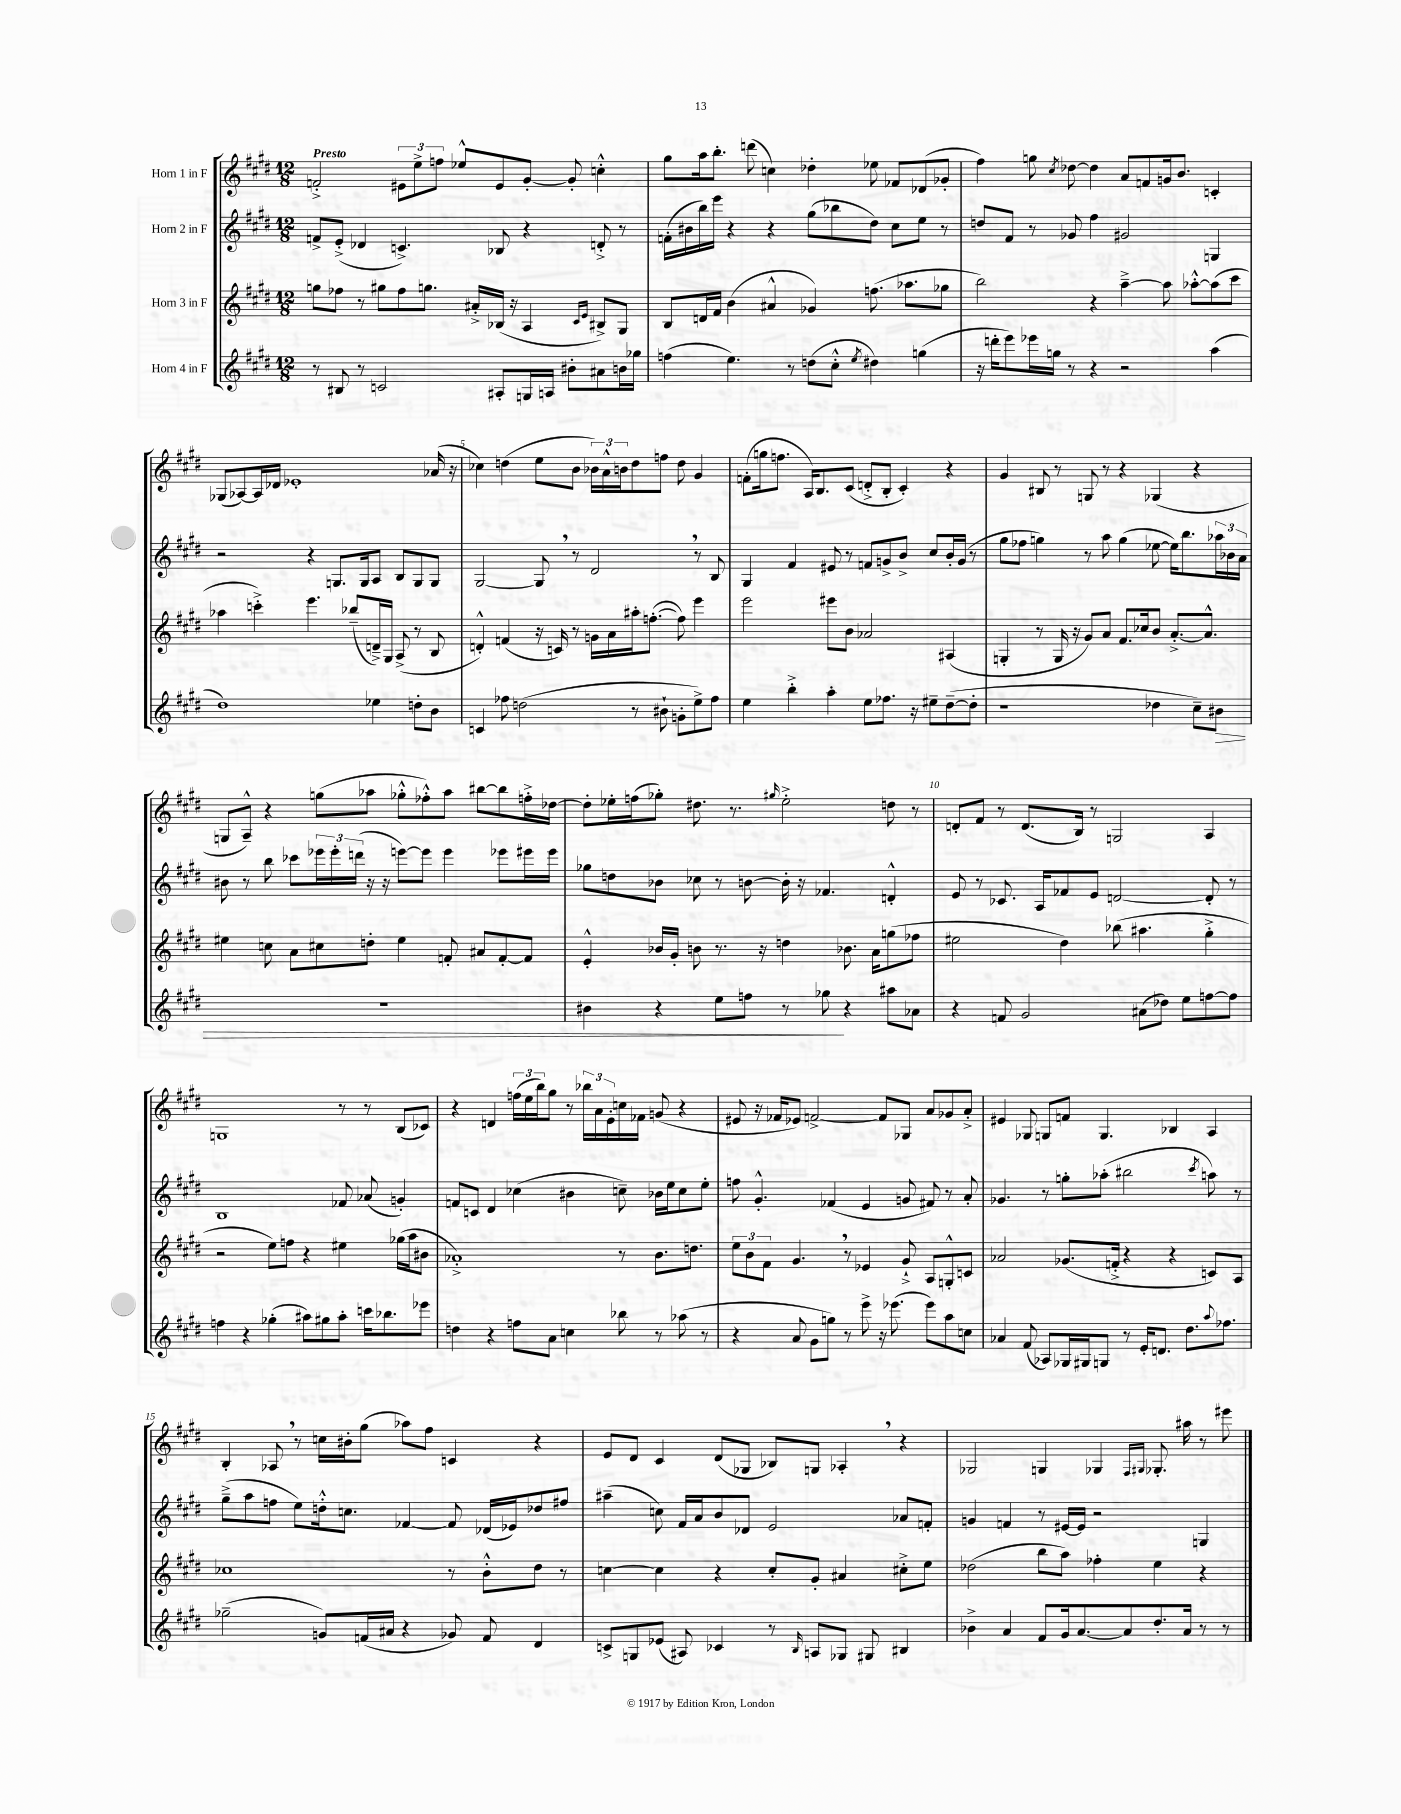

**kern	**dynam	**kern	**kern	**kern
*part4	*part4	*part3	*part2	*part1
*staff4	*staff4	*staff3	*staff2	*staff1
*I"Horn 4 in F	*	*I"Horn 3 in F	*I"Horn 2 in F	*I"Horn 1 in F
*clefG2	*	*clefG2	*clefG2	*clefG2
*k[f#c#g#d#]	*	*k[f#c#g#d#]	*k[f#c#g#d#]	*k[f#c#g#d#]
*M12/8	*	*M12/8	*M12/8	*M12/8
=1	=1	=1	=1	=1
!	!	!	!	!LO:TX:a:B:t=Presto
8r	.	8ggn\L	8fn^/L	2fn'^/
8B#X/	.	8ff-X\J	(8e'^/J	.
8r	.	8r	4d-X/	.
2cn/	.	8gg#X\L	.	.
.	.	8ff-\	4.cn^/)	12e#X\L
.	.	.	.	12ee^\
.	.	8.ggn\J	.	.
.	.	.	.	12ffn\J
.	.	.	.	8ee-X^^/L
.	.	16a#X'^/LL	.	.
8A#X'/L	.	(16B-X/JJ	8B-X/	8e#/
.	.	16r	.	.
16Gn/L	.	4A/	4r	[8g#'/J
16An/JJ	.	.	.	.
8b#X'\L	.	.	.	8g#'/]
.	.	16qqc#/LL	.	.
.	.	16qqe/JJ	.	.
8a#X\	.	8B#X^/L)	8dn'^/	4ccn'^^\
16bn\L	.	8G#/J	8r	.
16gg-X\JJ	.	.	.	.
=2	=2	=2	=2	=2
(4ffn\	.	8B/L	(16fn'\LL	8gg#\L
.	.	.	16b#X\	.
.	.	16dn/L	16bb\)	16aa\k
.	.	16f#/JJ	16eee\JJ	8.bb'\J
4.ee\)	.	(4b\	4r	.
.	.	.	.	(8dddn\
.	.	4a#X^^/	4r	4ccn\)
8r	.	.	.	.
(8ddn\L	.	4g-X/)	(8gg#\L	4dd-X'\
8cc#'^^\J	.	.	8bb-X\	.
8qee/	.	.	.	.
4dd#X\)	.	(8.ffn\	8dd#\J)	8ee-X\
.	.	.	8cc#\L	8f-X/L
.	.	8.aa-X\L	.	.
(4ggn\	.	.	8ee\J	(8d-X/
.	.	8gg-X\J	8r	8g-X'/J
=3	=3	=3	=3	=3
16r	.	2bb\)	8ddn/L	4ff#\)
16dddn'\KL	.	.	.	.
8eee\)	.	.	8f#/J	.
16eee-X\L	.	.	8r	8ggn\
16ggn\JJ	.	.	.	.
.	.	.	.	8qcc#/
8r	.	.	8g-X/	[8dd-X\
4r	.	4r	4ff#\	4dd-\]
2r	.	[4aa~^\	2g#X/	8a/L
.	.	.	.	8fn/
.	.	8aa\]	.	16gn/k
.	.	.	.	8.b/J
.	.	[8aa-X'^^\L	.	.
(4aa\	.	(8aa-\]	4Gn/	4cn'/
.	.	8ccc#\J	.	.
!!LO:LB:g=z
=4	=4	=4	=4	=4
1dd#)	.	4aa-X\	2r	(8G-X/L
.	.	.	.	[8A-X/)
.	.	4cccn'^\)	.	16A-/L]
.	.	.	.	16d-X/JJ
.	.	.	.	1e-X'
.	.	4.eee\	4r	.
.	.	.	8.Gn/L	.
.	.	(8bb-X~/L	.	.
.	.	.	16G/k	.
4ee-X\	.	16dn~^/L)	8A/J	.
.	.	16G#/JJ	.	.
.	.	(8A^/	8B/L	.
8ddn'\L	.	8r	8G/	.
8b\J	.	8B/	8G/J	(16a-X/
.	.	.	.	16r
=5	=5	=5	=5	=5
4cn/	.	4dn'^^/)	[2G#/	4cc-X\)
8ff-X\	.	(4fn/	.	(4ddn\
(2ddn\	.	.	.	.
.	.	16r	8G#,/]	8ee\L
.	.	16cn/)	.	.
.	.	8r	8r	8b\J
.	.	16gn\LL	2d#,/	24b-X\LL)
.	.	.	.	24a^^\
.	.	16a\	.	.
.	.	.	.	24bn\J
8r	.	16aa#X'\J	.	8dd\
.	.	([8.ffn'\J	.	.
8b#X`\	.	.	.	8ffn\J
8gn'\L	.	8ff\])	.	8dd\
8ee^\)	.	4eee\	8r	4g#/
8ff-\J	.	.	8B/	.
=6	=6	=6	=6	=6
4ee\	.	2eee\	4G#/	(8fn'\L
.	.	.	.	16ggn\k
.	.	.	.	8.ffn\J
4bb'^\	.	.	4f#/	.
.	.	.	.	16A/KL)
.	.	.	.	8.B/
4aa'\	.	8eee#X\L	8e#X/	.
.	.	8b\J	8r	(8c#/J
8ee\L	.	2a-X/	8fn/L	8dn'^/L
8.ff-X\J	.	.	8gn^/	8B'/J
.	.	.	8b^/J	4c#'/)
16r	.	.	.	.
8ee#X~\L	.	.	8cc#/L	.
([8dd#~\	.	(4A#X/	16b'/L	4r
.	.	.	(16g/JJ	.
8dd#'\J]	.	.	8r	.
=7	=7	=7	=7	=7
1r	.	4Gn'/	8gg#\L	4g#/
.	.	.	8ff-X\J	.
.	.	8r	4ggn\)	8B#X/
.	.	16G/	.	8r
.	.	16r	.	.
.	.	8g#/L)	8r	8Gn/
.	.	8a/J	8aa\	8r
.	.	8.f#/L	(4gg\	4r
.	.	16cc-X/k	.	.
4dd-X\	.	8b/J	[8ee-X\	(4G-X/
.	.	[8.a'^/L	16ee-\KL])	.
.	.	.	8.bb\	.
8cc#~\L)	.	.	.	4r
.	.	8.a^^/J]	.	.
!	!LO:HP:b	!	!	!
8b#X\J	>	.	24aa-X\L	.
.	.	.	24b-X\	.
.	.	.	24a\JJ	.
!!LO:LB:g=z
=8	=8	=8	=8	=8
1.r	.	4ee#X\	8b#X\	8Gn/L
.	.	.	8r	8A~^^/J)
.	.	8ccn\	8bb\	4r
.	.	8a\L	8ccc-X\L	.
.	.	8cc#X\	24eee-X\L	(8ggn\L
.	.	.	24eee-'\	.
.	.	.	(24dddn\JJ	.
.	.	8ddn'\J	16r	8aa-X\J
.	.	.	16r	.
.	.	4ee#\	[8eeen\L)	8gg-X'^^\L
.	.	.	8eee\J]	8ff-X'^^\)
.	.	8fn'/	4eee\	8aa-\J
.	.	8a#X/L	.	[8bb#X\L
.	.	[8f'/	8eee-X\L	8bb#\]
.	.	8f/J]	16eee#X\L	16ffn'^\L
.	.	.	16eee#\JJ	[16dd-X\JJ
=9	=9	=9	=9	=9
4b#X\	.	4e'^^/	8gg-X\L	8dd-'\L]
.	.	.	8ddn\	16ee-X'\L
.	.	.	.	(16ffn\J
4r	.	16b-X/LL	8b-X\J	8gg-X'\J)
.	.	16g#'/JJ	.	.
.	.	8bn\	8cc-X\	8.dd#X\
8ee\L	.	8.r	8r	.
.	.	.	.	8.r
8ffn\J	.	.	[8bn\	.
.	.	16r	.	.
.	.	.	.	16qqgg#X/
8r	.	4ddn\	16b'\]	2ee-'^\
.	.	.	16r	.
8gg-X\	.	.	4.f-X/	.
4r	]	8.b-X\	.	.
.	.	16a\KL	.	.
8aa#X\L	.	(8ggn\	4dn'^^/	8ddn\
8a-X\J	.	8ff-X\J	.	8r
=10	=10	=10	=10	=10
4r	.	2ee#X\	8e/	8dn'/L
.	.	.	8r	8f#/J
8fn/	.	.	8.c-X/	8r
2g#/	.	.	.	(8.d/L
.	.	.	16A/KL	.
.	.	4dd#\)	8f-X/	.
.	.	.	.	16B/Jk)
.	.	.	8e/J	8r
.	.	(8bb-X\	[2dn/	2Gn/
(8a#X\L	.	4.aa#X\	.	.
8dd-X\J)	.	.	.	.
8ee\L	.	.	.	.
[8ffn\	.	4gg#'^\	8d'/]	4A/
8ff\J]	.	.	8r	.
!!LO:LB:g=z
=11	=11	=11	=11	=11
4ffn\	.	2r	1B	1Gn
4r	.	.	.	.
(4gg-X'\	.	8ee\L)	.	.
.	.	8ffn\J	.	.
8aa#X\L)	.	4r	.	.
8gg#X\	.	.	.	.
8aa#'\J	.	4ee#X\	8f-X/	8r
16cccn\KL	.	.	(8a-X/	8r
8.bb-X\	.	.	.	.
.	.	(16gg-X\LL	4gn'/)	(8B/L
.	.	16aa\J	.	.
8eee-X\J	.	8b#X\J	.	8c-X/J)
=12	=12	=12	=12	=12
4ddn\	.	1a-X'^)	8fn/L	4r
.	.	.	8cn/J	.
4r	.	.	4d#/	4dn/
8ffn\L	.	.	(4cc-X\	(24ffn\LL
.	.	.	.	24ee\
.	.	.	.	24bb\J)
8a\J	.	.	.	8gg#\J
4ccn\	.	.	4b#X\	8r
.	.	.	.	24bb-X\LL
.	.	.	.	24a\
.	.	.	.	24e'\
8bb-X\	.	8r	8ccn~\)	16ccn\
.	.	.	.	16f-X\JJ
8r	.	8.b\L	16b-X\LL	(8gn/
.	.	.	16ee\J	.
(8aa-X\	.	.	8cc\	4r
.	.	8.ddn\J	.	.
8r	.	.	8ee'\J	.
=13	=13	=13	=13	=13
4r	.	12ee\L	8ffn\	8e#X/
.	.	12b\	.	.
.	.	.	4.g#'^^/	16r
.	.	12f#\J	.	.
.	.	.	.	16f-X/KL
8a/	.	4.g#,/	.	8e-X/J)
8g#\L	.	.	.	[2fn^/
8ggn\J)	.	.	(4f-X/	.
8r	.	8r	.	.
8eee^\	.	4e-X/	4e/	.
16r	.	.	.	8f/L]
(8.eee-X\	.	.	.	.
.	.	8g#`^/	8gn/	8G-X/J
8eee-\L)	.	8A/L	8f#X/)	8a/L
8aa\	.	8Gn'^^/	8r	8g-X/
8ccn\J	.	8cn/J	8a'/	8a'^/J
=14	=14	=14	=14	=14
4a-X/	.	2a-X/	4.g-X/	4e#X/
(8f#/	.	.	.	8G-X/
8A-X/L)	.	.	8r	8Gn/L
16G-X/L	.	(8.g-X/L	8ggn'\L	8fn/J
16G#X/J	.	.	.	.
8Gn/J	.	.	(8aa-X'\J	4.G/
.	.	16fn'^/Jk	.	.
8r	.	4r	2bb#X\	.
16e'/KL	.	.	.	.
8.dn/J	.	.	.	.
.	.	4r	.	4B-X/
8.dd#\L	.	.	.	.
.	.	.	8qccc#/	.
.	.	8cn/L)	8aan\)	4A/
8qqaa/	.	.	.	.
8.ff-X\J	.	.	.	.
.	.	8A/J	8r	.
!!LO:LB:g=z
=15	=15	=15	=15	=15
(2gg-X~\	.	1cc-X	(8gg#~^\L	4B'/
.	.	.	8aa\	.
.	.	.	8ffn\J	8A-X,/
.	.	.	8ee\L)	8r
8gn/L)	.	.	16ddn'^^\k	16ccn\LL
.	.	.	8.ccn\J	16b#X'\J
(16fn/L	.	.	.	(8gg#\J
16a#X/JJ	.	.	.	.
4r	.	.	[4f-X/	8aa-X\L)
.	.	.	.	8ff#\J
8g-X/)	.	8r	8f-/]	4cn/
8f/	.	8b'^^\L	(16d-X/LL	.
.	.	.	16e-X/J)	.
4d#/	.	8dd#\J	8dd-X/	4r
.	.	8r	8ff#X/J	.
=16	=16	=16	=16	=16
8cn^/L	.	[4ccn\	(4aa#X~\	8e/L
8Gn/	.	.	.	8d#/J
(8e-X/J	.	4cc\]	8ccn\)	4c#/
8A#X/)	.	.	16f#/LL	.
.	.	.	16a/J	.
4c-X/	.	4r	8b/	(8d#/L
.	.	.	8d-X/J	8G-X/J
8r	.	8cc'/L	2e/	8B-X/L)
16qqB/	.	.	.	.
8An/L	.	8g#'/J	.	8Gn/J
8G-X/J	.	4a#X/	.	4A-X',/
8G#X/	.	.	.	.
4B#X/	.	8cc#X'^\L	8a-X/L	4r
.	.	8ee\J	8fn'/J	.
=17	=17	=17	=17	=17
4b-X^\	.	(2dd-X\	4gn/	2G-X/
4a/	.	.	4fn/	.
8f#/L	.	8bb\L	8r	4Gn/
16g#/k	.	8aa\J)	[16e#X/LL	.
[8.a/	.	.	16e#/JJ]	.
.	.	4ff-X'\	2r	4G-X/
8a/]	.	.	.	.
.	.	.	.	16qqF#/LL
.	.	.	.	16qqG#X/JJ
8.dd#'/	.	4ee\	.	8.G-X'/
16a/Jk	.	.	.	16aa#X\
8r	.	4r	4Gn/	8r
8r	.	.	.	8eee#X\
==	==	==	==	==
*-	*-	*-	*-	*-
